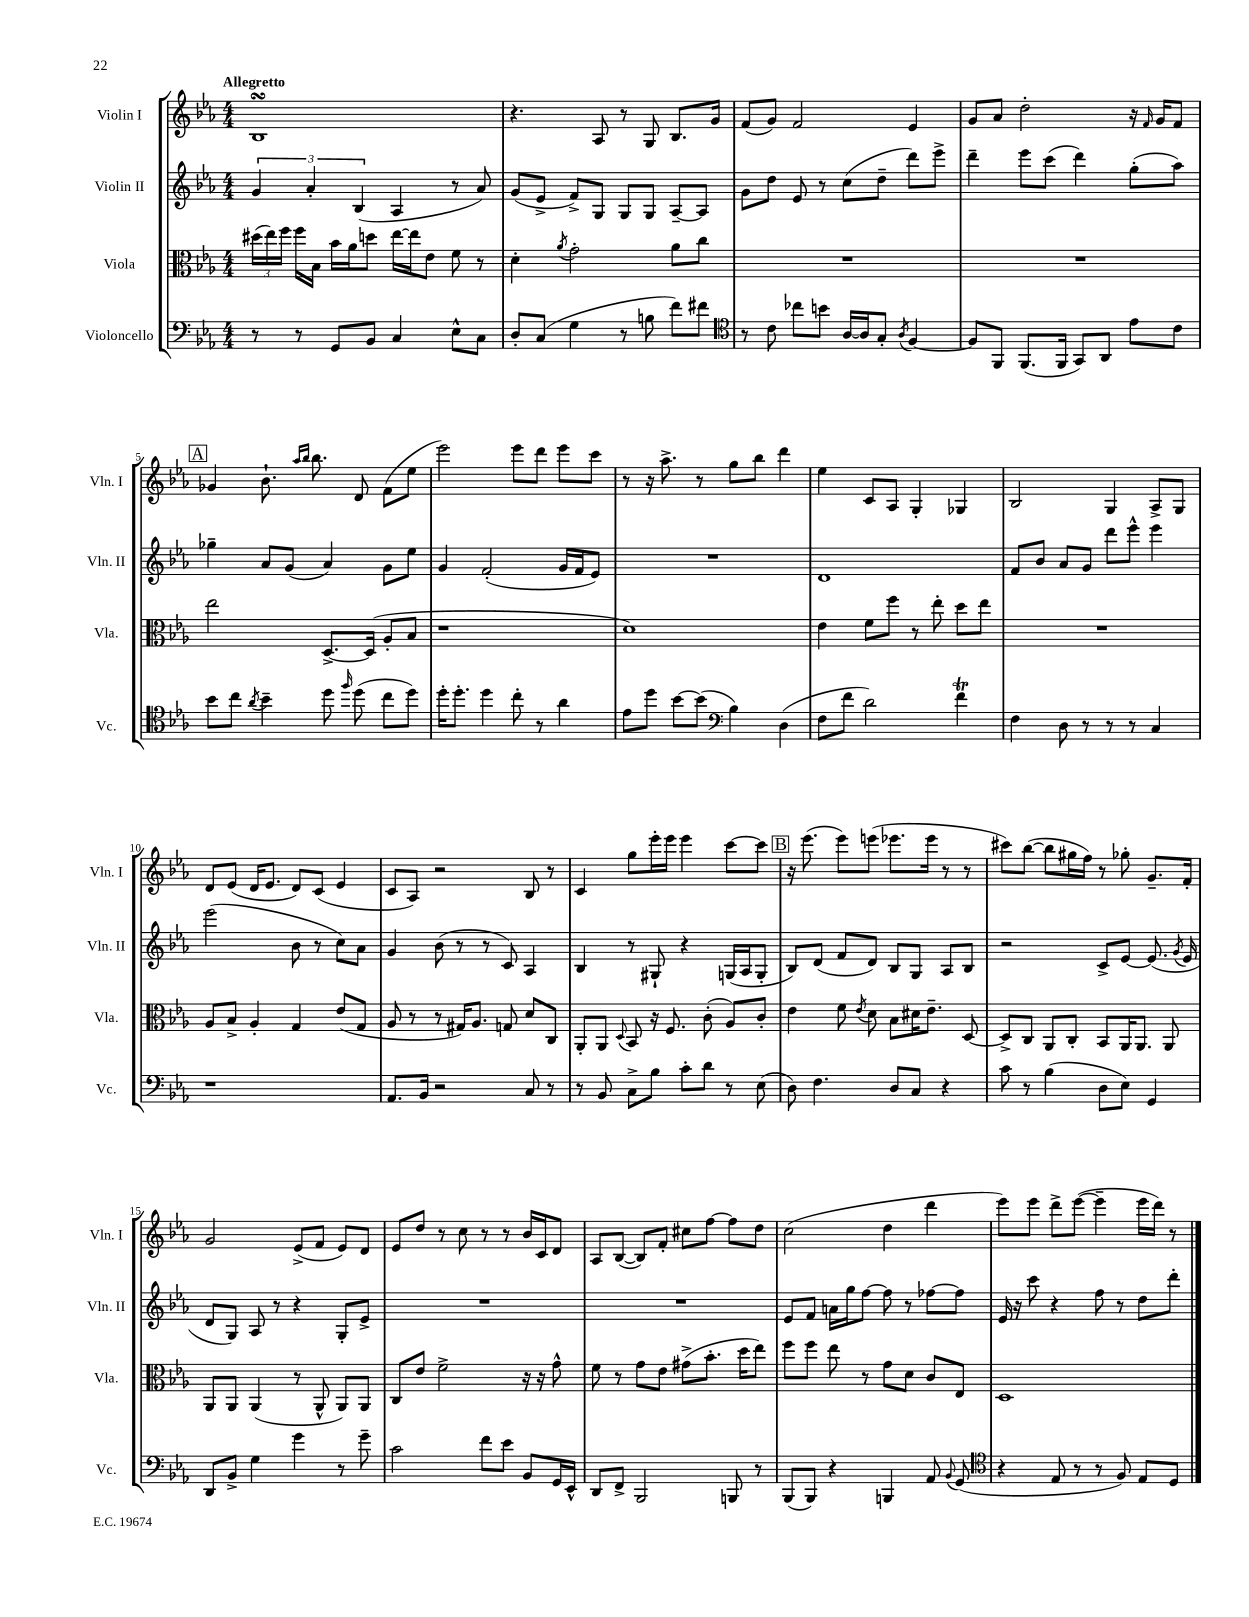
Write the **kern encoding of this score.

**kern	**kern	**kern	**kern
*staff4	*staff3	*staff2	*staff1
*clefF4	*clefC3	*clefG2	*clefG2
*k[b-e-a-]	*k[b-e-a-]	*k[b-e-a-]	*k[b-e-a-]
*M4/4	*M4/4	*M4/4	*M4/4
8r	(24dd#	6g	1B-
.	24ee-)	.	.
.	24ff	.	.
8r	16ff	.	.
.	.	6a-'	.
.	16B-	.	.
8GG	16b-	.	.
.	16a-	.	.
.	.	(6B-	.
8BB-	8dd	.	.
4C	[16ee-	4A-	.
.	16ee-]	.	.
.	8e-	.	.
8E-^^	8f	8r	.
8C	8r	8a-)	.
=	=	=	=
8D'	4d'	(8g	4.r
(8C	.	8e-^	.
.	8qa-	.	.
4G	2g'	8f^)	.
.	.	8G	8A-
8r	.	8G	8r
8B	.	8G	8G
8f)	8a-	[8A-~	8.B-
8f#	8cc	8A-]	.
.	.	.	16g
=	=	=	=
*clefC4	*	*	*
8r	1r	8g	(8f
8c	.	8dd	8g)
8cc-	.	8e-	2f
8b	.	8r	.
[16A-	.	(8cc	.
16A-]	.	.	.
8G'	.	8dd~	.
8qA-	.	.	.
[4F	.	8ddd)	4e-
.	.	8eee-^	.
=	=	=	=
8F]	1r	4ddd~	8g
8FF	.	.	8a-
(8.FF	.	8eee-	2dd'
.	.	(8ccc	.
16FF	.	.	.
8GG)	.	4ddd)	.
8AA-	.	.	.
8e-	.	(8gg'	16r
.	.	.	16qqf
.	.	.	16g
8c	.	8aa-)	8f
=	=	=	=
8b-	2ee-	4gg-~	4g-
8cc	.	.	.
8qa-	.	.	.
4b-~	.	8a-	8.b-`
.	.	(8g	.
.	.	.	16qqaa-
.	.	.	16qqbb-
.	.	.	8.bb-
8dd	[8.D^	4a-)	.
16qqff	.	.	.
(8dd	.	.	8d
.	(16D]	.	.
8cc	8A-'	8g	(8f
8dd)	8B-	8ee-	8ee-
=	=	=	=
16dd'	1r	4g	2eee-)
8.dd'	.	.	.
4dd	.	(2f'	.
8cc'	.	.	8eee-
8r	.	.	8ddd
4a-	.	16g	8eee-
.	.	16f	.
.	.	8e-)	8ccc
=	=	=	=
8e-	1d)	1r	8r
8dd	.	.	16r
.	.	.	8.aa-^
[8b-	.	.	.
(8b-]	.	.	8r
*clefF4	*	*	*
4B-)	.	.	8gg
.	.	.	8bb-
(4D	.	.	4ddd
=	=	=	=
8F	4e-	1d	4ee-
8f	.	.	.
2d)	8f	.	8c
.	8ff	.	8A-
.	8r	.	4G'
.	8ee-'	.	.
4f	8dd	.	4G-
.	8ee-	.	.
=	=	=	=
4F	1r	8f	2B-
.	.	8b-	.
8D	.	8a-	.
8r	.	8g	.
8r	.	8ddd	4G
8r	.	8eee-^^	.
4C	.	4eee-	8A-^
.	.	.	8G
=	=	=	=
1r	8A-	(2eee-	8d
.	8B-^	.	(8e-
.	4A-'	.	16d
.	.	.	8.e-
.	4G	8b-	8d)
.	.	8r	(8c
.	(8e-	8cc)	4e-
.	8G	8a-	.
=	=	=	=
8.AA-	8A-	4g	8c
.	8r	.	8A-)
16BB-	.	.	.
2r	8r	(8b-	2r
.	16G#)	8r	.
.	8.A-	.	.
.	.	8r	.
.	8G	8c)	.
8C	8d	4A-	8B-
8r	8C	.	8r
=	=	=	=
8r	8AA-'	4B-	4c
8BB-	8AA-	.	.
.	8qqD	.	.
8C^	8BB-	8r	8gg
8B-	16r	8G#`	16eee-'
.	8.F	.	16eee-
8c'	.	4r	4eee-
8d	(8c'	.	.
8r	8A-)	(16G	[8ccc
.	.	16A-	.
(8E-	8c'	8G'	8ccc]
=	=	=	=
8D)	4e-	8B-)	16r
.	.	.	(8.eee-
4.F	.	(8d	.
.	8f	8f	8eee-)
.	8qe-	.	.
.	8d	8d)	(8eee
8D	8B-	8B-	8.eee-
8C	16d#	8G	.
.	8.e-~	.	16eee-
4r	.	8A-	8r
.	[8D	8B-	8r
=	=	=	=
8c	8D^]	2r	8ccc#)
8r	8C	.	([8bb-
(4B-	8AA-	.	8bb-]
.	8C'	.	16gg#
.	.	.	16ff)
8D	8BB-	8c^	8r
8E-)	16AA-	[8e-	8gg-'
.	8.AA-	.	.
4GG	.	(8.e-]	8.g~
.	8AA-	.	.
.	.	8qg	.
.	.	16e-	16f'
=	=	=	=
8DD	8AA-	8d	2g
8BB-^	8AA-	8G)	.
4G	(4AA-	8A-	.
.	.	8r	.
4g	8r	4r	(8e-^
.	8AA-^^	.	8f
8r	8AA-)	8G'	8e-)
8g~	8AA-	8e-^	8d
=	=	=	=
2c	8C	1r	8e-
.	8e-	.	8dd
.	2f^	.	8r
.	.	.	8cc
8f	.	.	8r
8e-	.	.	8r
8BB-	16r	.	16b-
.	16r	.	16c
16GG	8g^^	.	8d
16EE-^^	.	.	.
=	=	=	=
8DD	8f	1r	8A-
8FF^	8r	.	([8B-
2BBB-	8g	.	8B-])
.	8e-	.	8f'
.	(8g#^	.	8cc#
.	8.b-'	.	[8ff
8BBB	.	.	8ff]
.	16dd	.	.
8r	8ee-)	.	8dd
=	=	=	=
(8BBB-	8ff	8e-	(2cc
8BBB-)	8ff	8f	.
4r	8ee-	16a	.
.	.	16gg	.
.	8r	[8ff	.
4BBB	8g	8ff]	4dd
.	8d	8r	.
8AA-	8c	[8ff-	4ddd
8qqBB-	.	.	.
(8GG	8E-	8ff-]	.
=	=	=	=
*clefC4	*	*	*
4r	1D	16e-	8eee-)
.	.	16r	.
.	.	8ccc	8eee-
8E-	.	4r	8ddd^
8r	.	.	([8eee-
8r	.	8ff	4eee-~]
8F)	.	8r	.
8E-	.	8dd	16eee-
.	.	.	16ddd)
8D	.	8ddd'	8r
==	==	==	==
*-	*-	*-	*-
